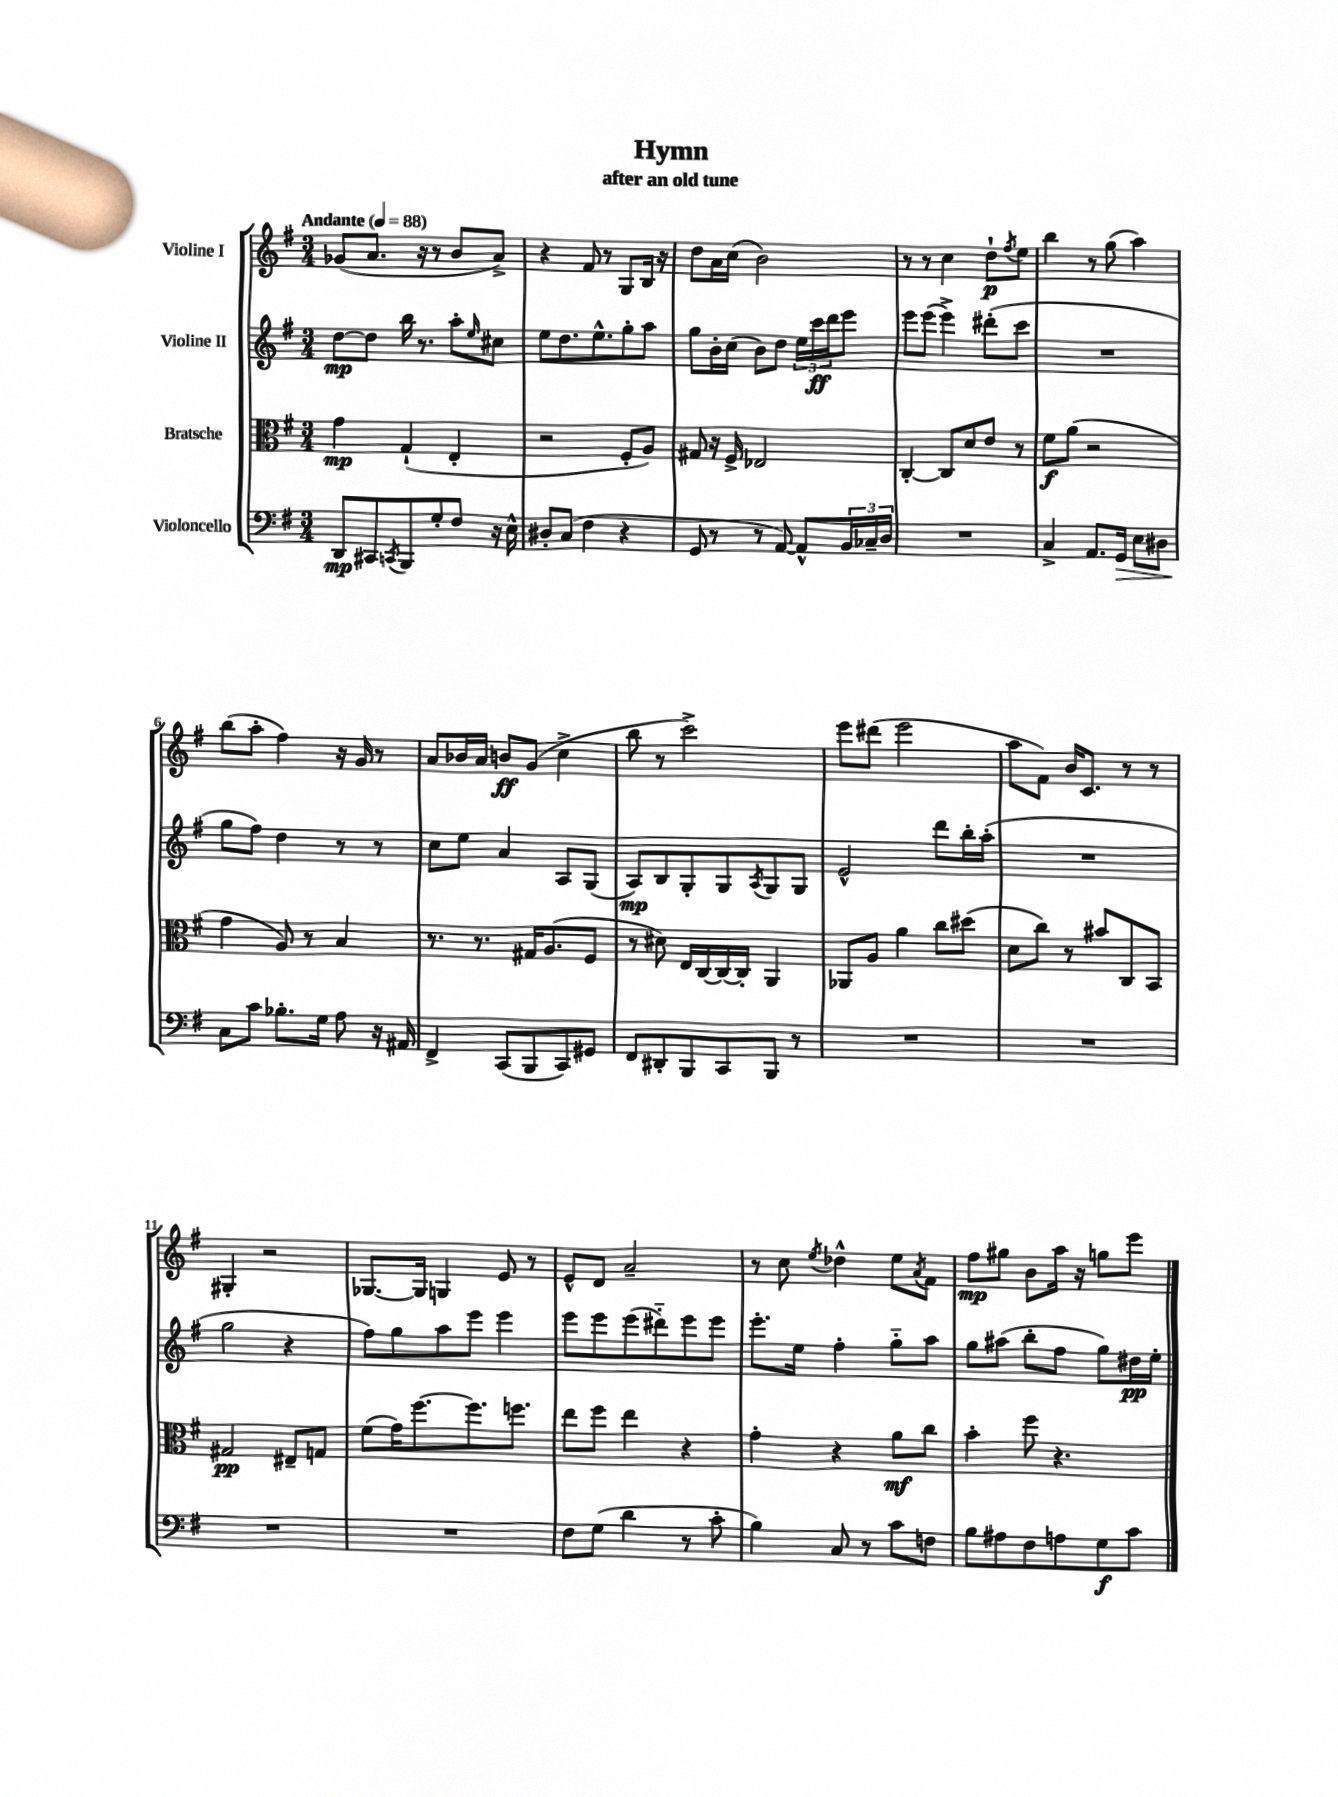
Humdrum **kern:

**kern	**dynam	**kern	**dynam	**kern	**dynam	**kern	**dynam
*part4	*part4	*part3	*part3	*part2	*part2	*part1	*part1
*staff4	*staff4	*staff3	*staff3	*staff2	*staff2	*staff1	*staff1
*I"Violoncello	*	*I"Bratsche	*	*I"Violine II	*	*I"Violine I	*
*clefF4	*	*clefC3	*	*clefG2	*	*clefG2	*
*k[f#]	*	*k[f#]	*	*k[f#]	*	*k[f#]	*
*M3/4	*	*M3/4	*	*M3/4	*	*M3/4	*
*MM88	*	*MM88	*	*MM88	*	*MM88	*
=1	=1	=1	=1	=1	=1	=1	=1
!	!	!	!	!	!	!LO:TX:a:B:t=Andante	!
8DD/L	mp	4g\	mp	[8dd\L	mp	(8g-X/L	.
8CC#X/	.	.	.	8dd\J]	.	8.a/J	.
8qCCn/	.	.	.	.	.	.	.
8BBB/	.	(4G`/	.	16bb\	.	.	.
.	.	.	.	8.r	.	16r	.
8G'/	.	.	.	.	.	8r	.
8F#/J	.	4E'/	.	8aa'\L	.	8b/L	.
.	.	.	.	16qqee/	.	.	.
16r	.	.	.	8cc#X\J	.	8a^/J)	.
16E^^\	.	.	.	.	.	.	.
=2	=2	=2	=2	=2	=2	=2	=2
8D#X'/L	.	2r	.	8ee\L	.	4r	.
(8C/J	.	.	.	8.dd\	.	.	.
4F#\	.	.	.	.	.	8f#/	.
.	.	.	.	8.ee^^\	.	.	.
.	.	.	.	.	.	8r	.
4r	.	8F#'/L	.	8gg'\	.	8G/L	.
.	.	8A/J)	.	8aa\J	.	16B/Jk	.
.	.	.	.	.	.	16r	.
=3	=3	=3	=3	=3	=3	=3	=3
8GG/	.	8G#X/	.	8gg\L	.	8dd\L	.
8r	.	16r	.	16b'\L	.	16a\L	.
.	.	16F#^/	.	(16cc\JJ	.	(16cc\JJ	.
8r	.	2E-X/	.	8b\L)	.	2b\)	.
[8AA/)	.	.	.	8dd\J	.	.	.
8AA^^/L]	.	.	.	24ee\LL	.	.	.
.	.	.	.	24ccc\	ff	.	.
.	.	.	.	24ddd\J	.	.	.
24BB/L	.	.	.	8eee\J	.	.	.
24C-X~/	.	.	.	.	.	.	.
24D/JJ	.	.	.	.	.	.	.
=4	=4	=4	=4	=4	=4	=4	=4
2.r	.	[4C'/	.	8eee\L	.	8r	.
.	.	.	.	(8eee\J	.	8r	.
.	.	8C/L]	.	4eee^\)	.	4cc\	.
.	.	8d/	.	.	.	.	.
.	.	8e/J	.	(8ddd#X'\L	.	8dd`\L	p
.	.	.	.	.	.	8qff#/	.
.	.	8r	.	8ccc\J	.	8ee\J	.
=5	=5	=5	=5	=5	=5	=5	=5
4C^/	.	8f#\L	f	2.r	.	4bb\	.
.	.	(8a\J	.	.	.	.	.
8.AA/L	.	2r	.	.	.	8r	.
.	.	.	.	.	.	(8gg\	.
!	!LO:HP:b	!	!	!	!	!	!
16GG/Jk	>	.	.	.	.	.	.
8E\L	.	.	.	.	.	4aa\)	.
8D#X\J	.	.	.	.	.	.	.
!!LO:LB:g=z
=6	=6	=6	=6	=6	=6	=6	=6
8C\L	.	4g\	.	8gg\L	.	(8bb\L	.
8c\J	]	.	.	8ff#\J)	.	8aa'\J	.
8.B-X'\L	.	8A/)	.	4dd\	.	4ff#\)	.
.	.	8r	.	.	.	.	.
16G\Jk	.	.	.	.	.	.	.
8A\	.	4B/	.	8r	.	16r	.
.	.	.	.	.	.	16g/	.
16r	.	.	.	8r	.	8r	.
16AA#X/	.	.	.	.	.	.	.
=7	=7	=7	=7	=7	=7	=7	=7
4FF#^/	.	8.r	.	8cc\L	.	8a/L	.
.	.	.	.	8ee\J	.	16b-X/L	.
.	.	8.r	.	.	.	16a/JJ	.
(8CC/L	.	.	.	4a/	.	8bn/L	ff
8BBB/	.	16G#X/KL	.	.	.	(8g/J	.
.	.	(8.A/	.	.	.	.	.
8CC/)	.	.	.	8A/L	.	4cc^\	.
8GG#X/J	.	8F#/J	.	(8G/J	.	.	.
=8	=8	=8	=8	=8	=8	=8	=8
8FF#/L	.	8r	.	8A/L)	mp	8bb\	.
8DD#X'/	.	8d#X\)	.	8B/	.	8r	.
8BBB/	.	16E/LL	.	8G'/	.	2ccc^\)	.
.	.	[16C/	.	.	.	.	.
8CC/	.	16C/_	.	8G/	.	.	.
.	.	16C'/JJ]	.	.	.	.	.
.	.	.	.	8qA/	.	.	.
8BBB/J	.	4AA/	.	8G/	.	.	.
8r	.	.	.	8G/J	.	.	.
=9	=9	=9	=9	=9	=9	=9	=9
2.r	.	8AA-X/L	.	2e^^/	.	8eee\L	.
.	.	8A/J	.	.	.	(8ddd#X\J	.
.	.	4a\	.	.	.	2eee\	.
.	.	8cc\L	.	8ddd\L	.	.	.
.	.	(8dd#X\J	.	16bb'\L	.	.	.
.	.	.	.	(16aa'\JJ	.	.	.
=10	=10	=10	=10	=10	=10	=10	=10
2.r	.	8d\L	.	2.r	.	8aa\L	.
.	.	8cc\J)	.	.	.	8f#\J)	.
.	.	8r	.	.	.	16b/KL	.
.	.	.	.	.	.	8.c/J	.
.	.	8b#X/L	.	.	.	.	.
.	.	8C/	.	.	.	8r	.
.	.	8BB/J	.	.	.	8r	.
!!LO:LB:g=z
=11	=11	=11	=11	=11	=11	=11	=11
2.r	.	2G#X/	pp	2gg\	.	4G#X'/	.
.	.	.	.	.	.	2r	.
.	.	8E#X~/L	.	4r	.	.	.
.	.	8Gn/J	.	.	.	.	.
=12	=12	=12	=12	=12	=12	=12	=12
2.r	.	(8f#\L	.	8ff#\L)	.	[8.G-X/L	.
.	.	16g\K)	.	8gg\	.	.	.
.	.	[8.ff#\	.	.	.	16G-/Jk]	.
.	.	.	.	8aa\	.	4Gn/	.
.	.	8.ff#\]	.	8eee\J	.	.	.
.	.	.	.	4eee\	.	8e/	.
.	.	8.ffn\J	.	.	.	.	.
.	.	.	.	.	.	8r	.
=13	=13	=13	=13	=13	=13	=13	=13
8F#\L	.	8ee\L	.	8eee\L	.	8e^^/L	.
(8G\J	.	8ff#\J	.	8eee\	.	8d/J	.
4d\	.	4ee\	.	(8eee\	.	2a~/	.
.	.	.	.	8ddd#X\)	.	.	.
8r	.	4r	.	8eee\	.	.	.
8c'\	.	.	.	8eee\J	.	.	.
=14	=14	=14	=14	=14	=14	=14	=14
4B\)	.	4g'\	.	8.eee'\L	.	8r	.
.	.	.	.	.	.	8cc\	.
.	.	.	.	16ee\Jk	.	.	.
.	.	.	.	.	.	8qee/	.
8C/	.	4r	.	4ff#'\	.	4dd-X^^\	.
8r	.	.	.	.	.	.	.
8c\L	.	8a\L	mf	8gg\L	.	8ee\L	.
.	.	.	.	.	.	8qa/	.
8Fn\J	.	8cc\J	.	8aa\J	.	8f#\J	.
=15	=15	=15	=15	=15	=15	=15	=15
8B\L	.	4b'\	.	8gg\L	.	8ff#\L	mp
8A#X\	.	.	.	(8aa#X\J	.	8gg#X\J	.
8F#\	.	8ff#\	.	8bb'\L	.	8b\L	.
8An\	.	4.r	.	8ff#\J	.	16aa\Jk	.
.	.	.	.	.	.	16r	.
8G\	f	.	.	8gg\L)	.	8ggn\L	.
8c\J	.	.	.	16dd#X\L	pp	8eee\J	.
.	.	.	.	16ee'\JJ	.	.	.
==	==	==	==	==	==	==	==
*-	*-	*-	*-	*-	*-	*-	*-
